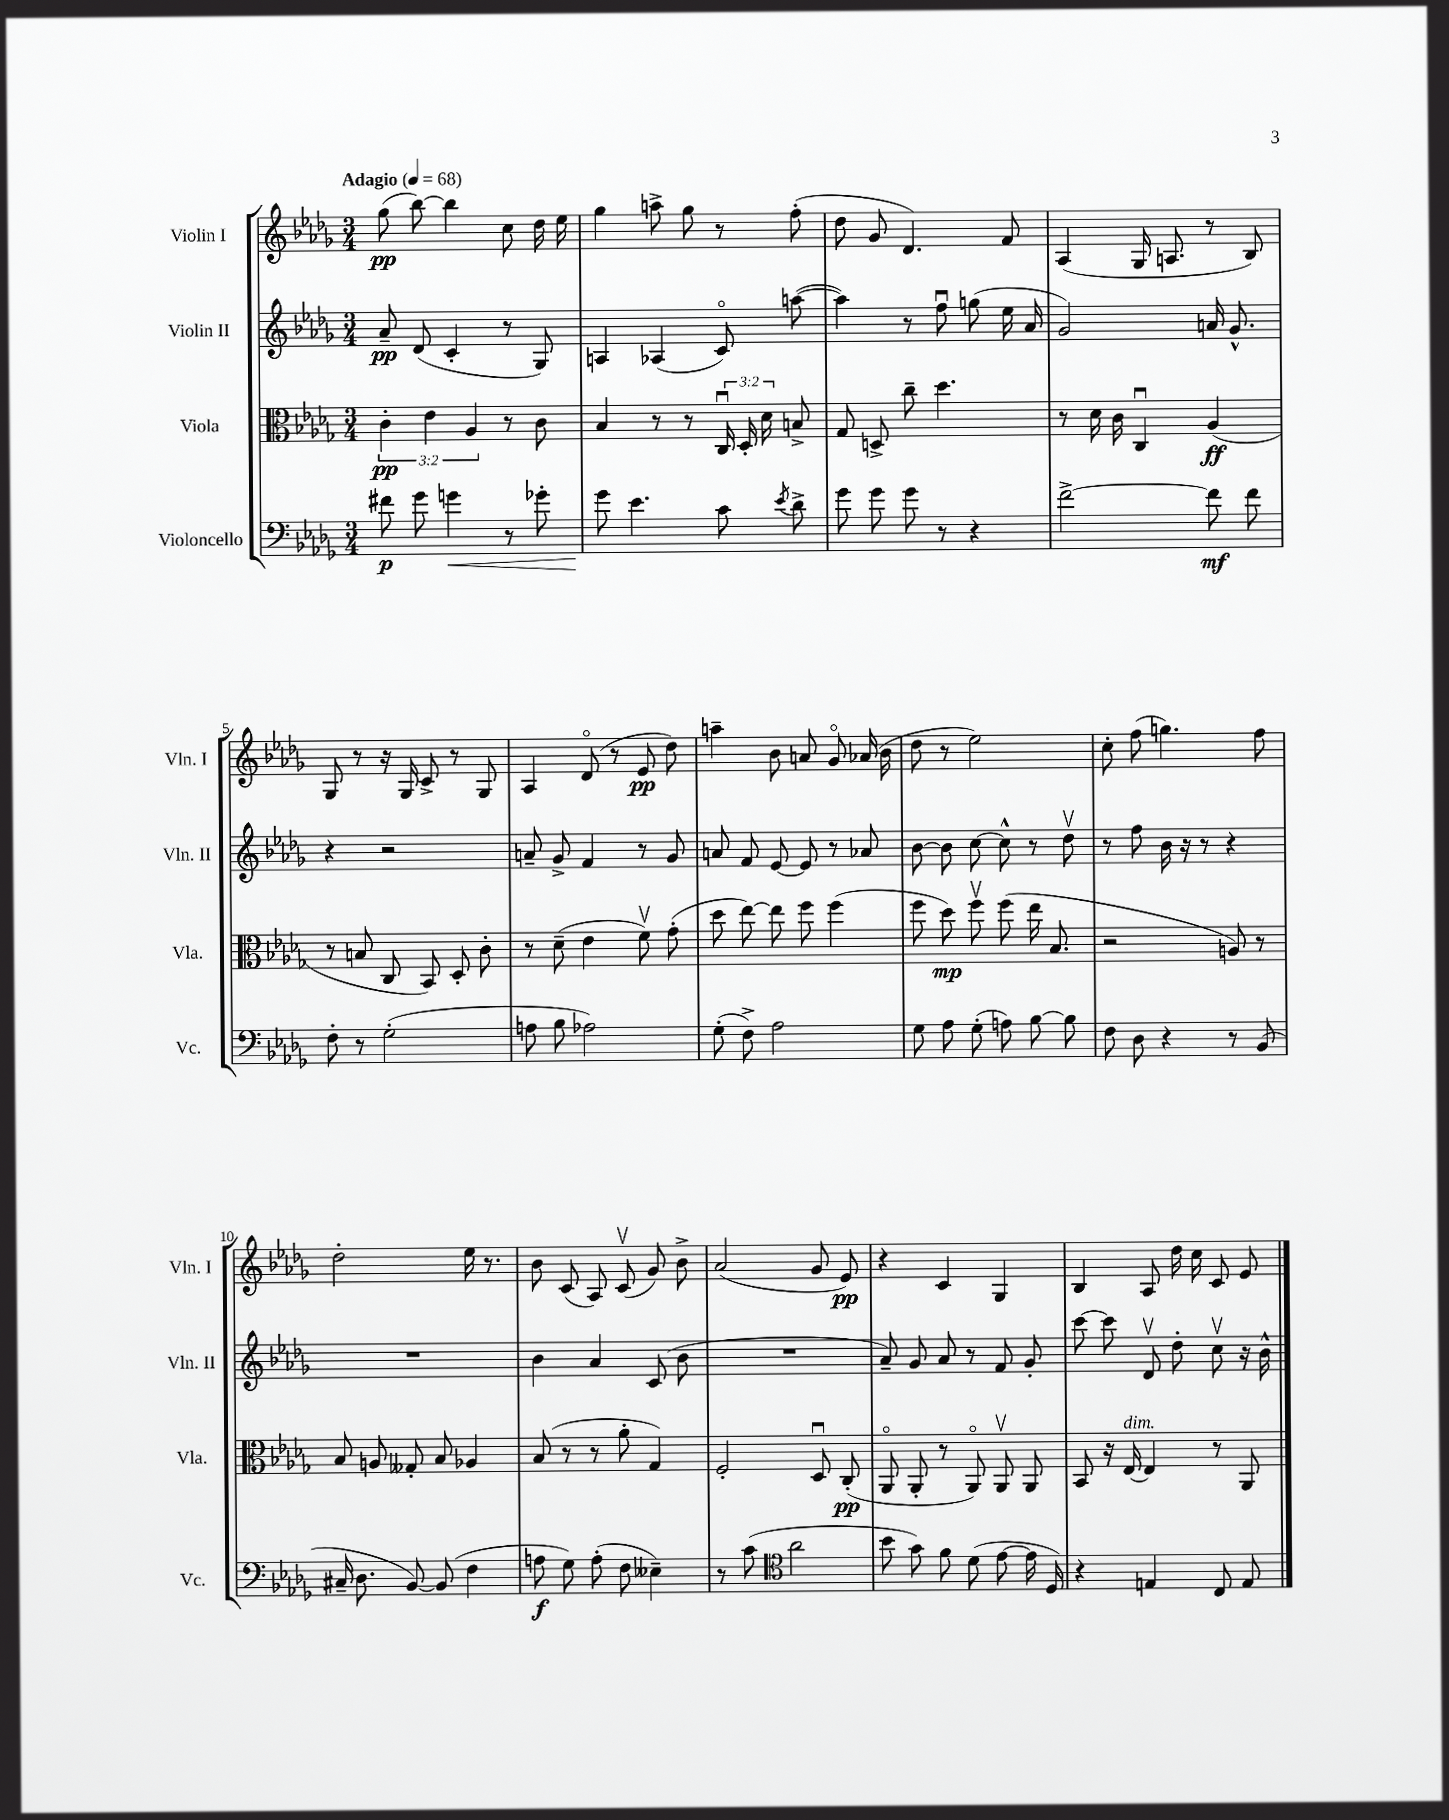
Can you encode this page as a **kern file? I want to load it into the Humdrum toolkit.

**kern	**kern	**kern	**kern
*staff4	*staff3	*staff2	*staff1
*clefF4	*clefC3	*clefG2	*clefG2
*k[b-e-a-d-g-]	*k[b-e-a-d-g-]	*k[b-e-a-d-g-]	*k[b-e-a-d-g-]
*M3/4	*M3/4	*M3/4	*M3/4
*MM68	*MM68	*MM68	*MM68
8f#	6c'	8a-~	(8gg-
8g-	.	(8d-	[8bb-)
.	6e-	.	.
4g	.	4c'	4bb-]
.	6A-	.	.
8r	8r	8r	8cc
8g-'	8c	8G-)	16dd-
.	.	.	16ee-
=	=	=	=
8g-	4B-	4A	4gg-
4.e-	.	.	.
.	8r	(4A-	8aa^
.	8r	.	8gg-
8c	24Cu	8co)	8r
.	24D-'	.	.
.	24d-	.	.
8qe-	.	.	.
8d-^	8B^	([8aa	(8ff'
=	=	=	=
8g-	8G-	4aa])	8dd-
8g-	8D^	.	8g-
8g-	8cc~	8r	4.d-)
8r	4.dd-	8ffu	.
4r	.	(8gg	.
.	.	16ee-	8f
.	.	16a-	.
=	=	=	=
[2f^	8r	2g-)	(4A-
.	16d-	.	.
.	16c	.	.
.	4Cu	.	16G-
.	.	.	8.A
8f]	(4A-	16a	8r
.	.	8.g-^^	.
8f	.	.	8B-)
=	=	=	=
8F'	8r	4r	8G-
8r	8B	.	8r
(2G-'	8C	2r	16r
.	.	.	16G-
.	8BB-)	.	8c^
.	8D-'	.	8r
.	8c'	.	8G-
=	=	=	=
8A	8r	8a~	4A-
8B-	(8d-~	8g-^	.
2A-)	4e-	4f	(8d-o
.	.	.	8r
.	8fv)	8r	8e-
.	(8g-'	8g-	8dd-)
=	=	=	=
(8G-'	8dd-	8a	4aa~
8F^)	[8ee-)	8f	.
2A-	8ee-]	[8e-	8b-
.	8ff	8e-]	8a
.	(4ff	8r	8g-o
.	.	8a-	(16a-
.	.	.	16b-
=	=	=	=
8G-	8ff	[8b-	8dd-
8A-	8dd-)	8b-]	8r
(8G-'	8ffv	[8cc	2ee-)
8A)	(8ff	8cc^^]	.
[8B-	16ee-	8r	.
.	8.B-	.	.
8B-]	.	8dd-v	.
=	=	=	=
8F	2r	8r	8cc'
8D-	.	8ff	(8ff
4r	.	16b-	4.gg)
.	.	16r	.
.	.	8r	.
8r	8A)	4r	.
(8BB-	8r	.	8ff
=	=	=	=
16C#~	8B-	2.r	2dd-'
8.D-	.	.	.
.	8A	.	.
[8BB-)	8G--'	.	.
(8BB-]	8B-	.	.
4F	4A-	.	16ee-
.	.	.	8.r
=	=	=	=
8A	(8B-	4b-	8b-
8G-)	8r	.	(8c
(8A'	8r	4a-	8A-)
8F	8a-'	.	(8cv
4E--~)	4G-)	(8c	8g-)
.	.	8b-	8b-^
=	=	=	=
8r	2F'	2.r	(2a-
(8c	.	.	.
*clefC4	*	*	*
2a-	.	.	.
.	8D-u	.	8g-
.	(8C'	.	8e-)
=	=	=	=
8b-	8AA-o	8a-~)	4r
8g-)	8AA-'	8g-	.
8f	8r	8a-	4c
(8d-	8AA-o)	8r	.
[8e-	8AA-v	8f	4G-
16e-]	8AA-	8g-'	.
16D-)	.	.	.
=	=	=	=
4r	8BB-	[8ccc	4B-
.	16r	8ccc]	.
.	[16E-	.	.
4E	4E-]	8d-v	8A-
.	.	8dd-'	16dd-
.	.	.	16cc
8C	8r	8ccv	8c
8E	8AA-	16r	8e-
.	.	16b-^^	.
==	==	==	==
*-	*-	*-	*-
